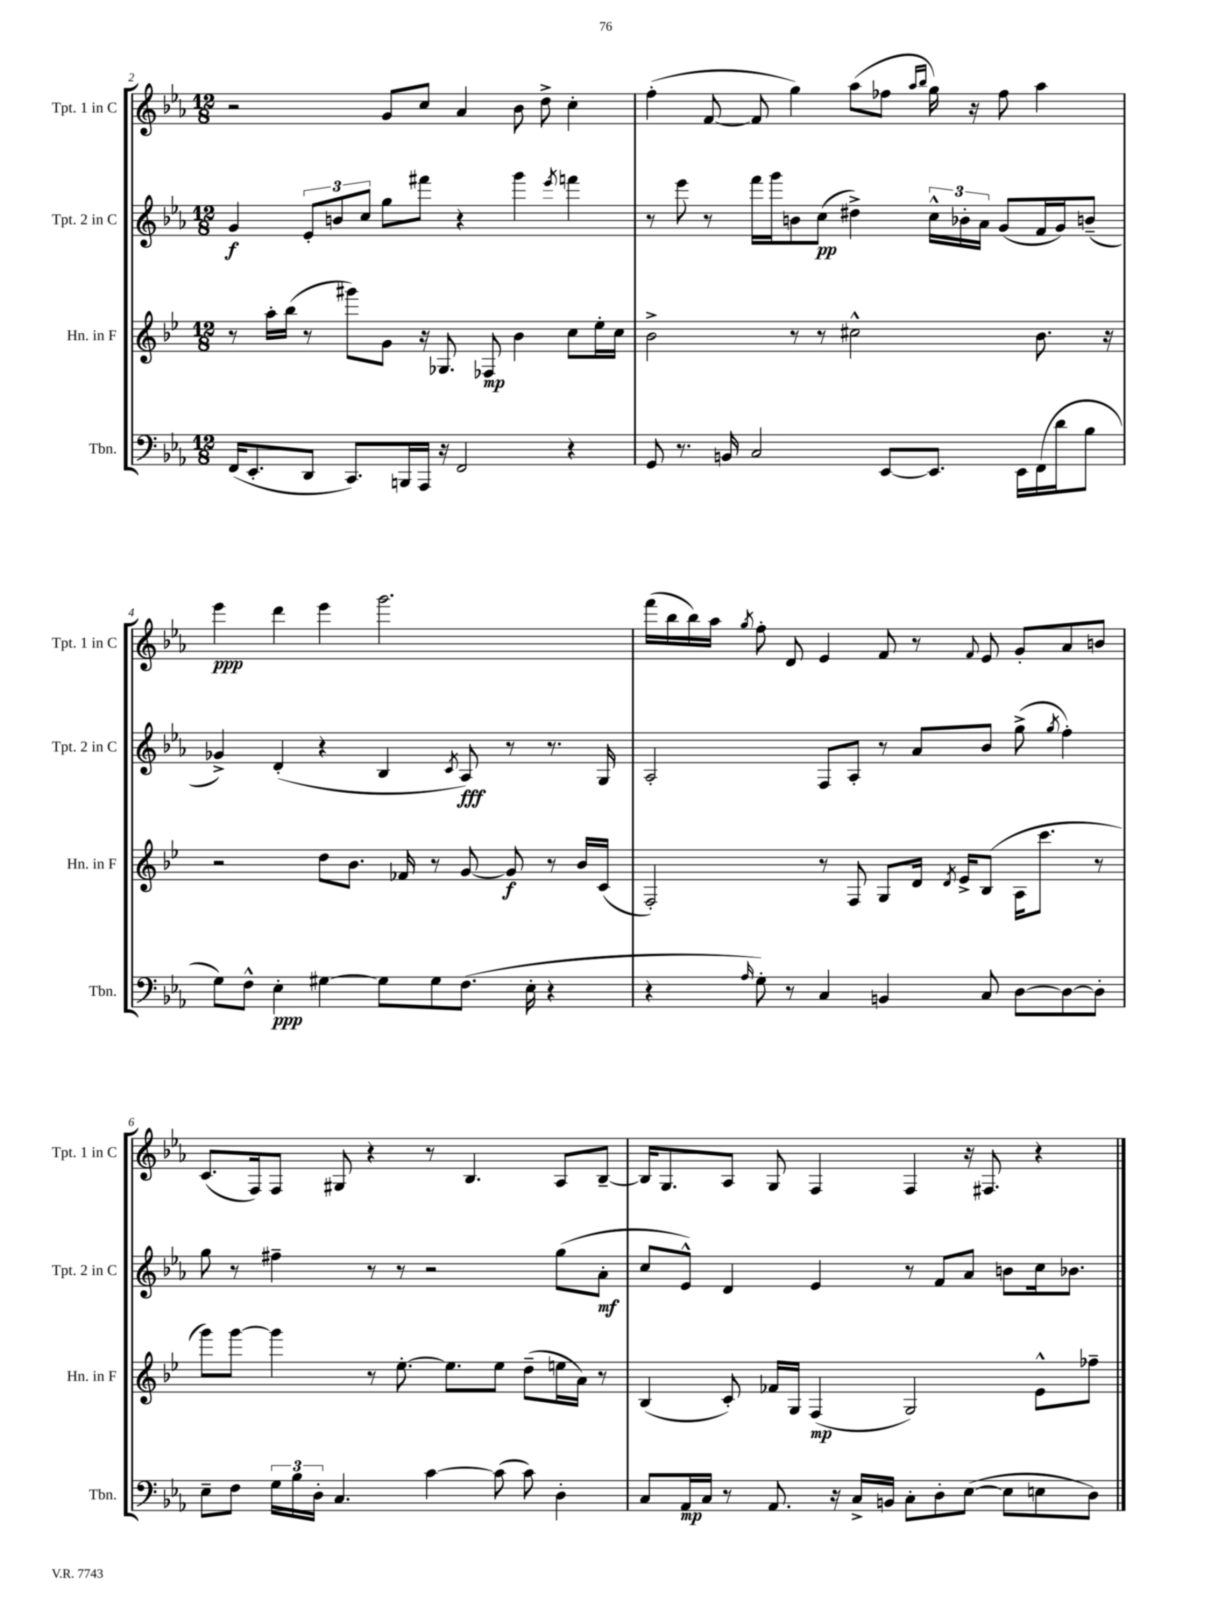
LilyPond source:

<<
\new StaffGroup <<
\new Staff = "s0" \with { instrumentName = "Tpt. 1 in C" shortInstrumentName = "Tpt. 1 in C" } {
    \clef treble \key ees \major \numericTimeSignature \time 12/8
    \autoBeamOff r2 g'8[ c''8] aes'4 bes'8 d''8-> c''4-. |
    f''4-.( f'8~ f'8 g''4) aes''8[( fes''8] \grace { aes''16[ bes''16] } g''16) r16 fes''8 aes''4 |
    ees'''4\ppp d'''4 ees'''4 g'''2. |
    f'''16[( bes''16 bes''16) aes''16] \acciaccatura { g''8 } f''8-. d'8 ees'4 f'8 r8 \appoggiatura { f'8 } ees'8 g'8[-. aes'8 b'8] |
    c'8.[( f16) f8] gis8 r4 r8 bes4. aes8[ bes8]~-- |
    bes16[ g8. aes8] g8 f4 f4 r16 fis8. r4 \bar "|." |
}
\new Staff = "s1" \with { instrumentName = "Tpt. 2 in C" shortInstrumentName = "Tpt. 2 in C" } {
    \clef treble \key ees \major \numericTimeSignature \time 12/8
    \autoBeamOff g'4\f \tuplet 3/2 { ees'8[-. b'8 c''8] } g''8[ fis'''8] r4 g'''4 \acciaccatura { ees'''8 } f'''4 |
    r8 ees'''8 r8 f'''16[ g'''16 b'8 c''8]\pp( dis''4->) \tuplet 3/2 { c''16[-^ bes'16-. aes'16] } g'8[( f'16 g'16) b'8]--( |
    ges'4->) d'4-.( r4 bes4 \acciaccatura { c'8 } aes8\fff) r8 r8. g16 |
    aes2-. f8[ aes8]-. r8 aes'8[ bes'8] g''8->( \acciaccatura { g''8 } f''4-.) |
    g''8 r8 fis''4-- r8 r8 r2 g''8[( aes'8]-.\mf |
    c''8[ ees'8]-^) d'4 ees'4 r8 f'8[ aes'8] b'8[ c''16 bes'8.] \bar "|." |
}
\new Staff = "s2" \with { instrumentName = "Hn. in F" shortInstrumentName = "Hn. in F" } {
    \clef treble \key bes \major \numericTimeSignature \time 12/8
    \autoBeamOff r8 a''16[-. bes''16]( r8 gis'''8[) g'8] r16 ges8. fes8\mp bes'4 c''8[ ees''16-. c''16] |
    bes'2-> r8 r8 cis''2-^ bes'8. r16 |
    r2 d''8[ bes'8.] fes'16 r8 g'8~ g'8\f r8 bes'16[ c'16]( |
    f2-.) r8 f8 g8[ d'16] \acciaccatura { d'8 } ees'16[-> bes8]( a16[ c'''8.] r8 |
    g'''8[) g'''8]~ g'''4 r8 ees''8.~-. ees''8.[ ees''8] d''8[--( e''16 a'16]) r8 |
    bes4( c'8-.) fes'16[ g16] f4\mp( g2) ees'8[-^ fes''8]-- \bar "|." |
}
\new Staff = "s3" \with { instrumentName = "Tbn." shortInstrumentName = "Tbn." } {
    \clef bass \key ees \major \numericTimeSignature \time 12/8
    \autoBeamOff f,16[( ees,8.-. d,8] c,8.[) b,,16 aes,,16] r16 f,2 r4 |
    g,8 r8. b,16 c2 ees,8[~ ees,8.] ees,16[ f,16( d'16 bes8] |
    g8[) f8]-^ ees4-.\ppp gis4~ gis8[ gis8 f8.]( ees16-. r4 |
    r4 \grace { aes16 } g8-.) r8 c4 b,4 c8 d8[~ d8~ d8]-. |
    ees8[-- f8] \tuplet 3/2 { g16[ bes16 d16]-. } c4. c'4~ c'8( c'8) d4-. |
    c8[ aes,16\mp c16] r8 aes,8. r16 c16[-> b,16] c8[-. d8-. ees8]~( ees8[ e8 d8]) \bar "|." |
}
>>
>>
\layout { \context { \Score currentBarNumber = #2 } }
